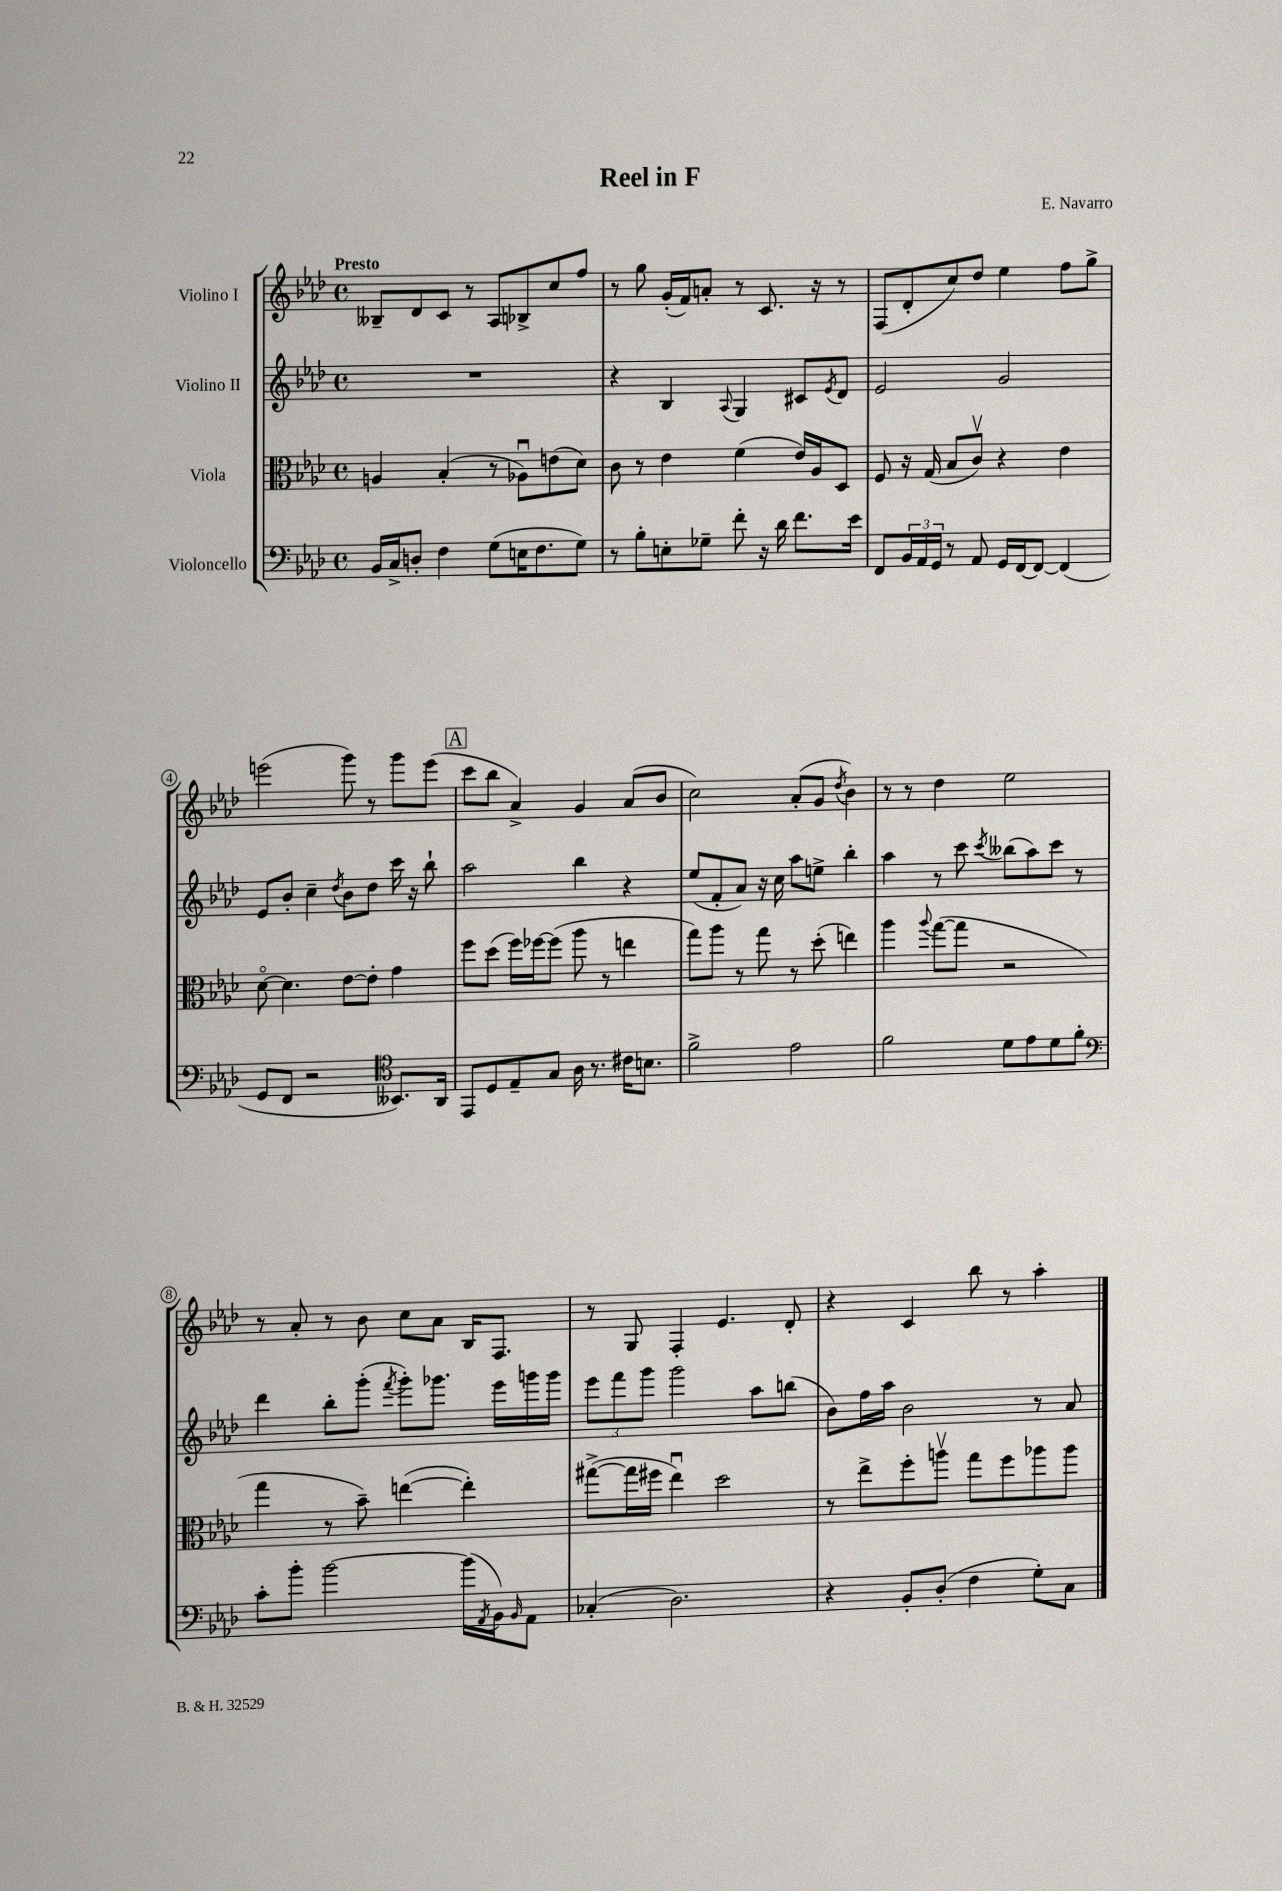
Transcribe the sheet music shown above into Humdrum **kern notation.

**kern	**kern	**kern	**kern
*part4	*part3	*part2	*part1
*staff4	*staff3	*staff2	*staff1
*I"Violoncello	*I"Viola	*I"Violino II	*I"Violino I
*clefF4	*clefC3	*clefG2	*clefG2
*k[b-e-a-d-]	*k[b-e-a-d-]	*k[b-e-a-d-]	*k[b-e-a-d-]
*M4/4	*M4/4	*M4/4	*M4/4
*met(c)	*met(c)	*met(c)	*met(c)
=1	=1	=1	=1
!	!	!	!LO:TX:a:B:t=Presto
16BB-/LL	4An/	1r	8B--X~/L
16C^/J	.	.	.
8Dn'/J	.	.	8d-/
4F\	(4B-'/	.	8c/J
.	.	.	8r
(8G\L	8r	.	8A-/L
16En\K	8A-Xu\L)	.	8B-X^/
8.F\	.	.	.
.	(8en\	.	8cc/
8G\J)	8d-\J)	.	8ff/J
=2	=2	=2	=2
8r	8c\	4r	8r
8B-'\L	8r	.	8gg\
8En'\	4e-\	4B-/	(16g'/LL
.	.	.	16f/J)
8G-X~\J	.	.	8an'/J
.	.	8qqA-/	.
8f'\	(4f\	4G/	8r
16r	.	.	8.c/
16d-\	.	.	.
8.f\L	16e-/LL)	8c#X/L	.
.	16A-/J	.	16r
.	.	8qe-/	.
.	8D-/J	8d-/J	8r
16e-\Jk	.	.	.
=3	=3	=3	=3
8FF/L	8F/	2e-/	(8F/L
24BB-/L	16r	.	8d-'/
24AA-/	.	.	.
.	(16G/	.	.
24GG/JJ	.	.	.
8r	8B-/L	.	8cc/)
8AA-/	8cv/J)	.	8dd-/J
16GG/LL	4r	2g/	4ee-\
[16FF/J	.	.	.
8FF/J_	.	.	.
(4FF/]	4e-\	.	8ff\L
.	.	.	8gg^\J
!!LO:LB:g=z
=4	=4	=4	=4
8GG/L	[8d-\	8e-/L	(2eeen\
8FF/J	4.d-\]	8b-'/J	.
2r	.	4cc~\	.
.	.	8qdd-/	.
.	[8e-\L	8b-\L	8ggg\)
.	8e-'\J]	8dd-\J	8r
*clefC4	*	*	*
8.BB--X/L)	4g\	16ccc\	8ggg\L
.	.	16r	.
.	.	8bb-`\	(8eee\J
16AA-/Jk	.	.	.
!!LO:REH:place=s1:t=A
=5	=5	=5	=5
8EE-/L	8ff\L	2aa-\	8ccc\L
8D-/	(8dd-\J	.	8bb-\J
8E-~/	16ff\LL)	.	4a-^/)
.	[16ff-X\J	.	.
8G/J	(8ff-\J]	.	.
16A-\	8aa-\	4bb-\	4g/
8.r	.	.	.
.	8r	.	.
16c#X\KL	4een\	4r	(8a-/L
8.Bn\J	.	.	.
.	.	.	8b-/J
=6	=6	=6	=6
2f^\	8gg\L)	(8ee-/L	2cc\)
.	8aa-\J	8f'/	.
.	8r	8a-/J)	.
.	8gg\	16r	.
.	.	16cc\	.
2e-\	8r	8aa-\L	(8a-'/L
.	(8dd-'\	8een^\J	8g/J
.	.	.	8qdd-/
.	4een\)	4bb-'\	4b-\)
=7	=7	=7	=7
2f\	4aa-\	4aa-\	8r
.	.	.	8r
.	8qqaa-/	.	.
.	([8gg\L	8r	4dd-\
.	8gg\J]	8ccc\	.
.	.	8qccc/	.
8d-\L	2r	(8bb--X\L	2ee-\
8e-\	.	8aa-\)	.
8d-\	.	8ccc\J	.
8f'\J	.	8r	.
!!LO:LB:g=z
=8	=8	=8	=8
*clefF4	*	*	*
8c'\L	4gg\	4ddd-\	8r
8b-'\J	.	.	8a-'/
[2b-\	8r	8bb-'\L	8r
.	8b-~\)	(8ggg'\J	8b-\
.	.	8qfff/	.
.	([4een\	8ggg'\L)	8cc\L
.	.	8.ggg-X\J	8a-\J
(16b-\LL]	4ee'\])	.	16B-/KL
8qAA-/	.	.	.
16BB-\J)	.	16eee-\LL	8.F/J
16qqBB-/	.	.	.
8AA-\J	.	16gggn\	.
.	.	16ggg\JJ	.
=9	=9	=9	=9
(4C-X'/	([8gg#X^\L	12eee-\L	8r
.	.	12fff\	.
.	16gg#\L]	.	8G/
.	.	12ggg\J	.
.	16ff#X\JJ	.	.
2.D-\)	4ee-u\)	2ggg\	4F'/
.	2dd-\	.	4.e-/
.	.	8aa-\L	.
.	.	(8bbn\J	8d-'/
=10	=10	=10	=10
4r	8r	8b-\L)	4r
.	8ee-^\L	16ff\L	.
.	.	16aa-\JJ	.
8BB-'/L	8ff'\	2b-\	4c/
(8D-'/J	8aanv\J	.	.
4F\	8gg\L	.	8bb-\
.	8ff\	.	8r
8G'\L)	8aa-X\	8r	4aa-'\
8C\J	8aa-\J	8a-/	.
==	==	==	==
*-	*-	*-	*-
